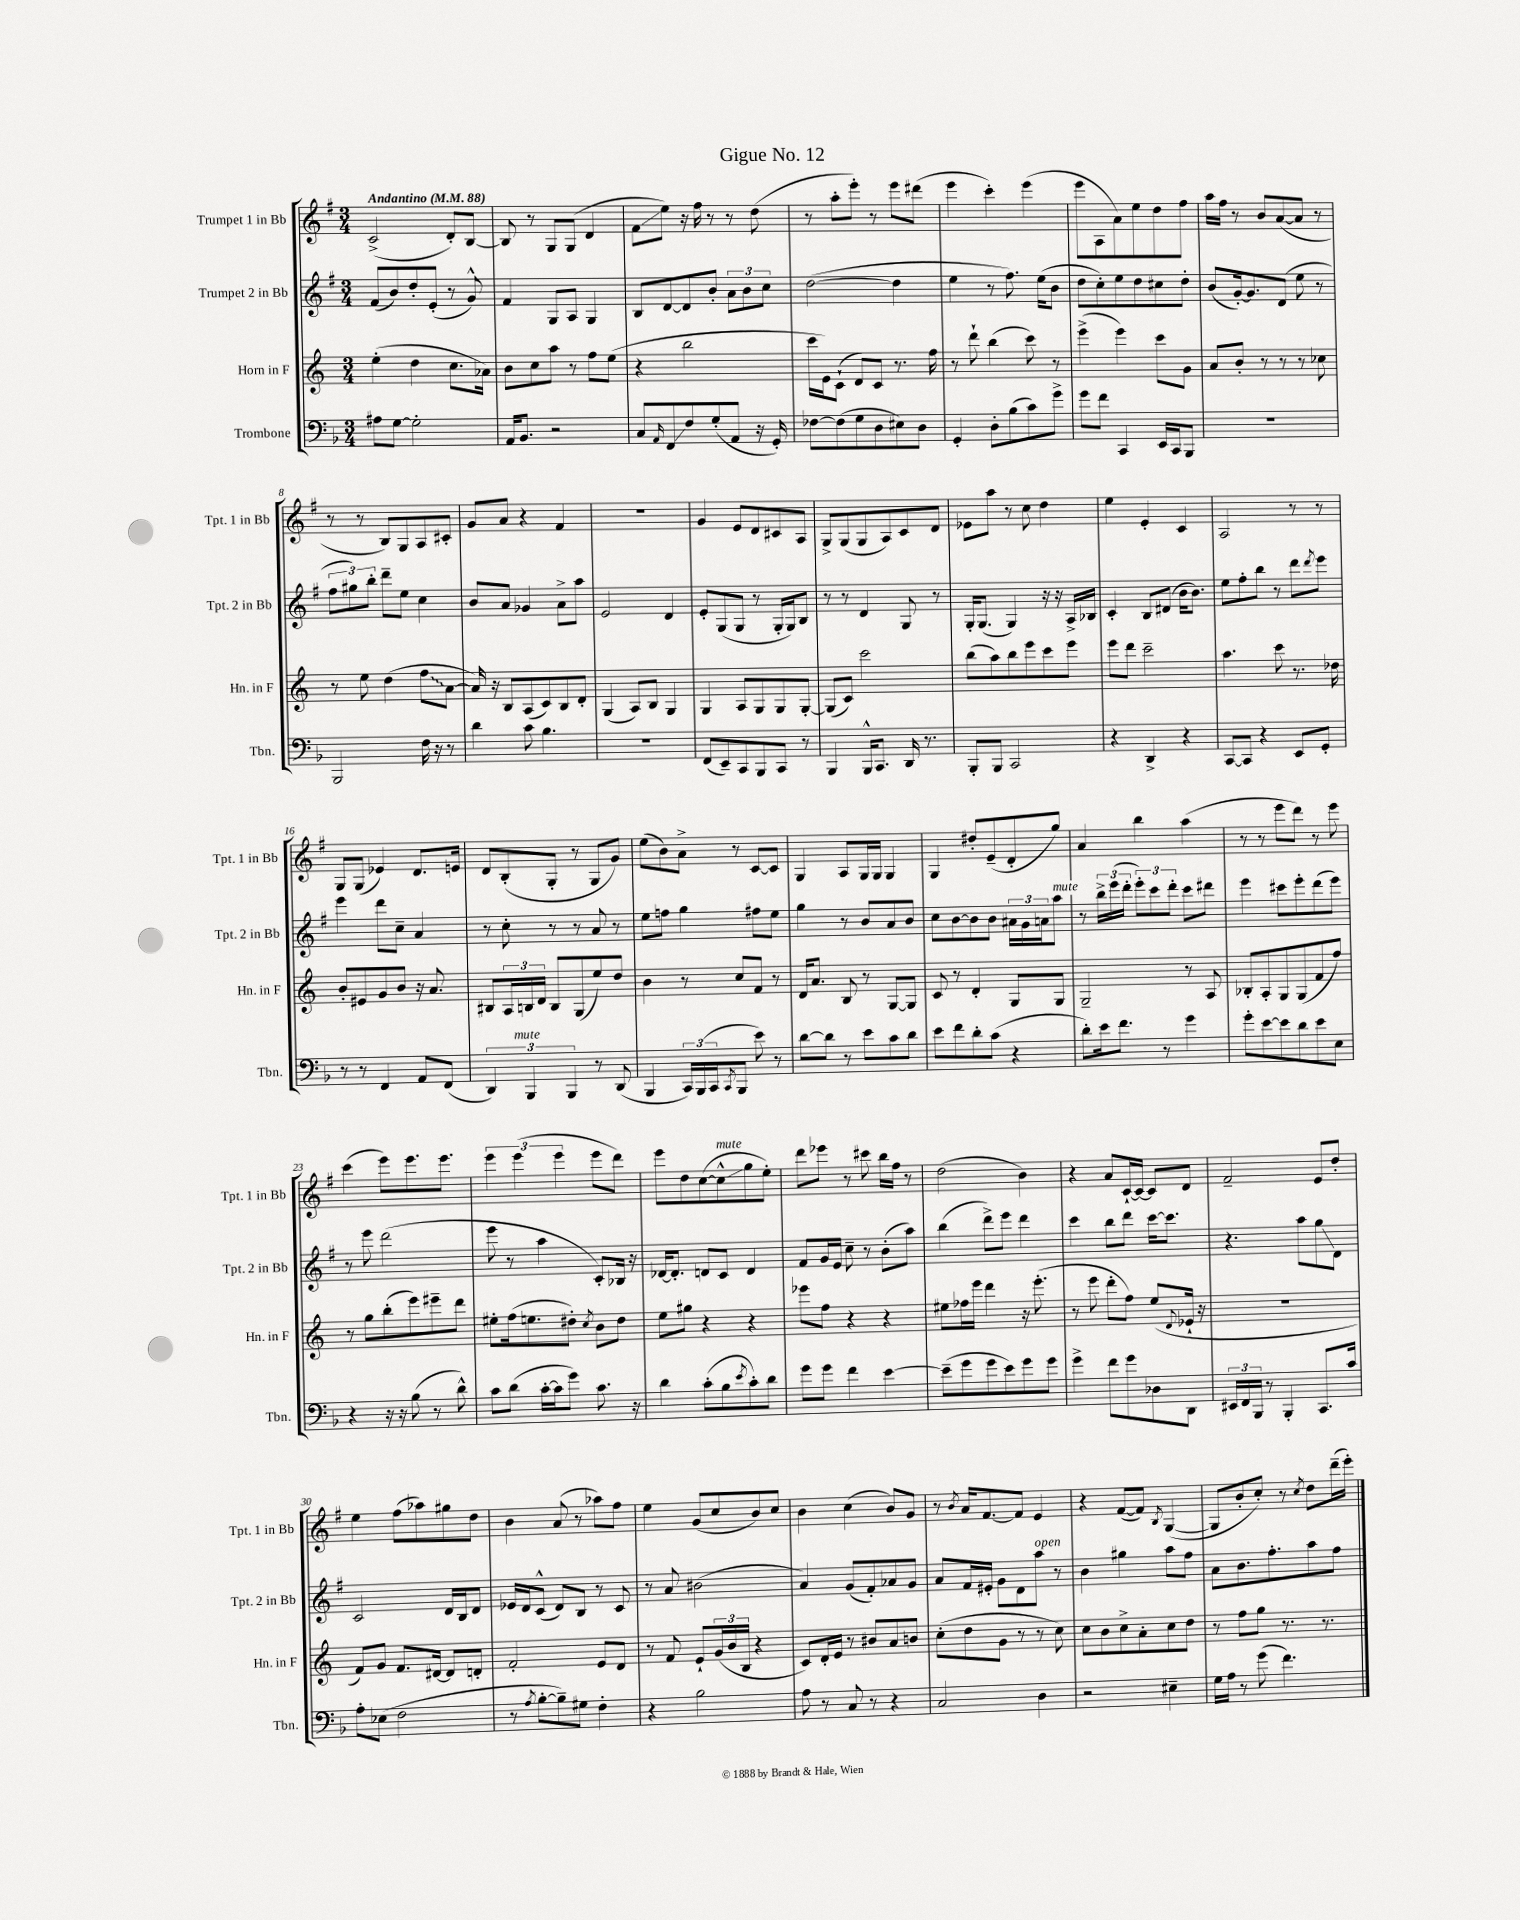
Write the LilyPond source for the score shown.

\header { title = "Gigue No. 12" }
<<
\new StaffGroup <<
\new Staff = "s0" \with { instrumentName = "Trumpet 1 in Bb" shortInstrumentName = "Tpt. 1 in Bb" } {
    \clef treble \key g \major \numericTimeSignature \time 3/4 \tempo "Andantino" 4 = 88
    c'2->( d'8-.) b8~ |
    b8 r8 g8 g8( d'4 |
    fis'8\glissando e''8) r16 fis''16 r8 r8 d''8( |
    r8 a''8-. e'''8-.) r8 e'''8 dis'''8( |
    e'''4 c'''4-.) e'''4( |
    e'''8 a8 a'8) e''8 d''8 fis''8 |
    a''16 fis''16 r8 b'8 a'8~( a'8 r8 |
    r8 r8 b8) g8 a8 cis'8-. |
    g'8 a'8 r4 fis'4 |
    R2. |
    g'4 e'8 d'8 cis'8 a8 |
    g8-> g8( g8 a8) c'8 d'8 |
    ees'8 a''8 r8 c''8 d''4 |
    e''4 e'4-. c'4 |
    a2 r8 r8 |
    g8 g8( ees'4) d'8. e'16 |
    d'8 b8-.( g8-. r8 g8 g'8) |
    e''8( b'8) a'8-> r8 c'8~ c'8 |
    g4 a8 g16 g16 g4 |
    g4 dis''8-. e'8--( d'8-. g''8) |
    a'4 b''4 a''4( |
    r8 r8 e'''8 d'''8) r8 e'''8 |
    c'''4( e'''8) e'''8. e'''8. |
    \tuplet 3/2 { e'''4 e'''4( e'''4 } e'''8 d'''8) |
    e'''8 d''8 c''8~( c''8-^\glissando^\markup { \italic "mute" } g''8 e''8-.) |
    d'''8 ees'''8 r8 cis'''8 b''16 fis''16 r8 |
    d''2( b'4) |
    r4 a'8 c'16~-! c'16~ c'8 d'8 |
    fis'2-- e'8 d''8-. |
    e''4 fis''8( aes''8) gis''8 d''8 |
    b'4 a'8( r8 aes''8) fis''8 |
    e''4 g'8( c''8 b'8) c''8 |
    b'4 c''4( b'8) g'8 |
    r8 \acciaccatura { b'8 } a'16 fis'8.~ fis'8 e'4 |
    r4 fis'8~( fis'8) \acciaccatura { b8 } g4~( |
    g8 b'8-. c''8-.) r8 \acciaccatura { c''8 } d''8 d'''16--( e'''16-.) \bar "|." |
}
\new Staff = "s1" \with { instrumentName = "Trumpet 2 in Bb" shortInstrumentName = "Tpt. 2 in Bb" } {
    \clef treble \key g \major \numericTimeSignature \time 3/4
    fis'8( b'8) d''8-. e'8-.( r8 g'8-^) |
    fis'4 g8 a8 g4 |
    b8 d'8~ d'8 b'8-. \tuplet 3/2 { a'8 b'8 c''8 } |
    d''2~( d''4 |
    e''4 r8 fis''8.) e''16( b'8 |
    d''8 c''8-.) e''8 d''8 cis''8 d''8-. |
    b'8( g'16~-.) g'8. d'8( e''8 r8 |
    \tuplet 3/2 { fis''8 gis''8) b''8-. } d'''8-- e''8 c''4 |
    b'8 a'8 ges'4 a'8-> a''8 |
    e'2 d'4 |
    e'8-. g8( g8 r8 g16-. g16) b8 |
    r8 r8 d'4 g8 r8 |
    g16-. g8.( g4) r16 r16 a16-> bes16 |
    c'4-. b8 dis'8( b'16 b'8.) |
    e''8 fis''8-. b''8 r8 d'''8 \acciaccatura { d'''8 } e'''8 |
    e'''4 d'''8 c''8-- a'4 |
    r8 c''8-. r8 r8 a'8 r8 |
    e''8 f''8 g''4 fis''8 e''8 |
    g''4 r8 b'8 a'8 b'8 |
    c''8 b'8~ b'8 b'8 \tuplet 3/2 { ais'16 g'16 a'16 } a''8^\markup { \italic "mute" } |
    r8 \tuplet 3/2 { b''16-> e'''16( d'''16-. } \tuplet 3/2 { e'''8-.) c'''8 d'''8-. } c'''8 dis'''8 |
    e'''4 cis'''8 e'''8-. d'''8( e'''8) |
    r8 e'''8 d'''2( |
    e'''8 r8 a''4 c'8-.) bes16 r16 |
    des'16~ des'8.-. d'8 c'8 d'4 |
    fis'8 g'16 e'16 c''8-- r8 b'8-.( a''8) |
    b''4( d'''8->) e'''8 d'''4 |
    c'''4 b''8 d'''8 c'''16~ c'''8. |
    r4. a''8 g''8\glissando d'8 |
    c'2 d'16 b16 d'8 |
    ees'16 d'16 c'8-^( d'8) b8 r8 c'8 |
    r8 a'8 bis'2( |
    a'4) g'8( fis'8-.) aes'8 g'8 |
    a'8 fis'16 eis'16-. g'8 d'8 a''8^\markup { \italic "open" } r8 |
    b'4 gis''4 a''8 fis''8 |
    a'8 b'8. fis''8.-. a''8 fis''8 \bar "|." |
}
\new Staff = "s2" \with { instrumentName = "Horn in F" shortInstrumentName = "Hn. in F" } {
    \clef treble \key c \major \numericTimeSignature \time 3/4
    e''4-.( d''4 c''8. aes'16) |
    b'8 c''8 a''8 r8 f''8 e''8( |
    r4 b''2 |
    c'''16 e'16) c'8-!( d'8) c'8 r8. f''16 |
    r8 d'''8-! b''4( c'''8) r8 |
    e'''4->( e'''4) c'''8 g'8 |
    a'8 b'8-. r8 r8 r8 ces''8 |
    r8 e''8 d''4( \once \override Glissando.style = #'zigzag f''8\glissando a'8~ |
    a'16) r16 b8 a8( c'8) b8 d'8-. |
    g4( a8) b8 g4 |
    g4 a8 g8 g8 g8~-. |
    g8( c'8) c'''2 |
    b''8( a''8) b''8 e'''8 c'''8 e'''8 |
    e'''8 d'''8 c'''2-- |
    a''4. c'''8 r8. des''16 |
    b'8-. eis'8 g'8 b'8 r16 a'8. |
    bis8 \tuplet 3/2 { a16 b16 d'16 } b8 g8( e''8) d''8 |
    b'4 r8 c''8 f'8 r8 |
    d'16 a'8. b8 r8 g8~ g8 |
    c'8 r8 d'4-. g8 g8 |
    g2-- r8 a8 |
    bes8-. a8-. g8 g8( f'8 f''8) |
    r8 g''8 b''8-.( e'''8) eis'''8-- d'''8 |
    eis''8-. f''16( e''8. dis''8-.) \acciaccatura { c''8 } b'8 dis''8 |
    e''8 gis''8 r4 r4 |
    ees'''8 f''8 r4 r4 |
    eis''8 fes''16 e'''16 d'''4 r16 e'''8.-.( |
    r8 e'''8 d'''8-. f''8) e''8( \appoggiatura { d'8 } ees'16-! r16 |
    R2. |
    f'8) g'8 f'8. dis'16~ dis'8 d'8-. |
    f'2-. e'8 d'8 |
    r8 f'8 e'8-! \tuplet 3/2 { g'16( b'16 b16 } r4 |
    c'8) d'16-. e'16 r8 bis'8 a'8 b'8 |
    c''8-.( d''8 g'8 r8 r8 c''8) |
    c''8 b'8 c''8-> a'8-. c''8 d''8 |
    r8 f''8 g''8 r8. r8. \bar "|." |
}
\new Staff = "s3" \with { instrumentName = "Trombone" shortInstrumentName = "Tbn." } {
    \clef bass \key f \major \numericTimeSignature \time 3/4
    ais8 g8~ g2-. |
    a,16 bes,8. r2 |
    c8 \grace { a,16 } f,8\glissando f8 g8-.( a,8 r16 g,16-.) |
    fes8~ fes8( g8 d8 eis8) d8 |
    g,4-. d8-. bes8( c'8) g'8-> |
    g'8 f'8 c,4 e,16 c,16 bes,,8 |
    R2. |
    bes,,2 f16 r16 r8 |
    d'4 c'8 bes4. |
    R2. |
    f,8( e,8--) c,8 bes,,8 c,8 r8 |
    bes,,4 bes,,16-^ c,8. d,16 r8. |
    bes,,8-. bes,,8 c,2 |
    r4 d,4-> r4 |
    c,8~ c,8 r4 e,8 g,8-. |
    r8 r8 f,4 a,8 f,8( |
    \tuplet 3/2 { d,4) bes,,4^\markup { \italic "mute" } bes,,4 } r8 d,8( |
    bes,,4 \tuplet 3/2 { c,16) bes,,16( c,16 } \acciaccatura { c,8 } bes,,8 e'8) r8 |
    d'8~ d'8 r8 e'8 c'8 d'8 |
    e'8 f'8 d'8-. c'8( r4 |
    d'8-.) e'16 f'8. r8 g'4 |
    g'8-. e'8~ e'8 d'8 e'8 e8 |
    r4 r16 r16 bes8( r8 d'8-^) |
    c'8 d'8( c'16~-. c'16 g'8) c'8. r16 |
    d'4 c'8-.( bes8 \acciaccatura { e'8 } c'8-.) d'8 |
    g'8 g'8 f'4 e'4~ |
    e'8--( g'8 g'8 e'8) g'8 g'8 |
    g'4-> f'8 g'8 des8 d,8 |
    \tuplet 3/2 { eis,16 f,16 bes,,16 } r8 bes,,4-. c,8. c'16 |
    a8-. ees8( f2 |
    r8 \acciaccatura { a8 } bes8~-. bes8--) gis8 f4-. |
    r4 bes2 |
    a8 r8 c8 r8 r4 |
    c2 d4 |
    r2 eis4-- |
    g16 a16 r8 g'8( f'4.) \bar "|." |
}
>>
>>
